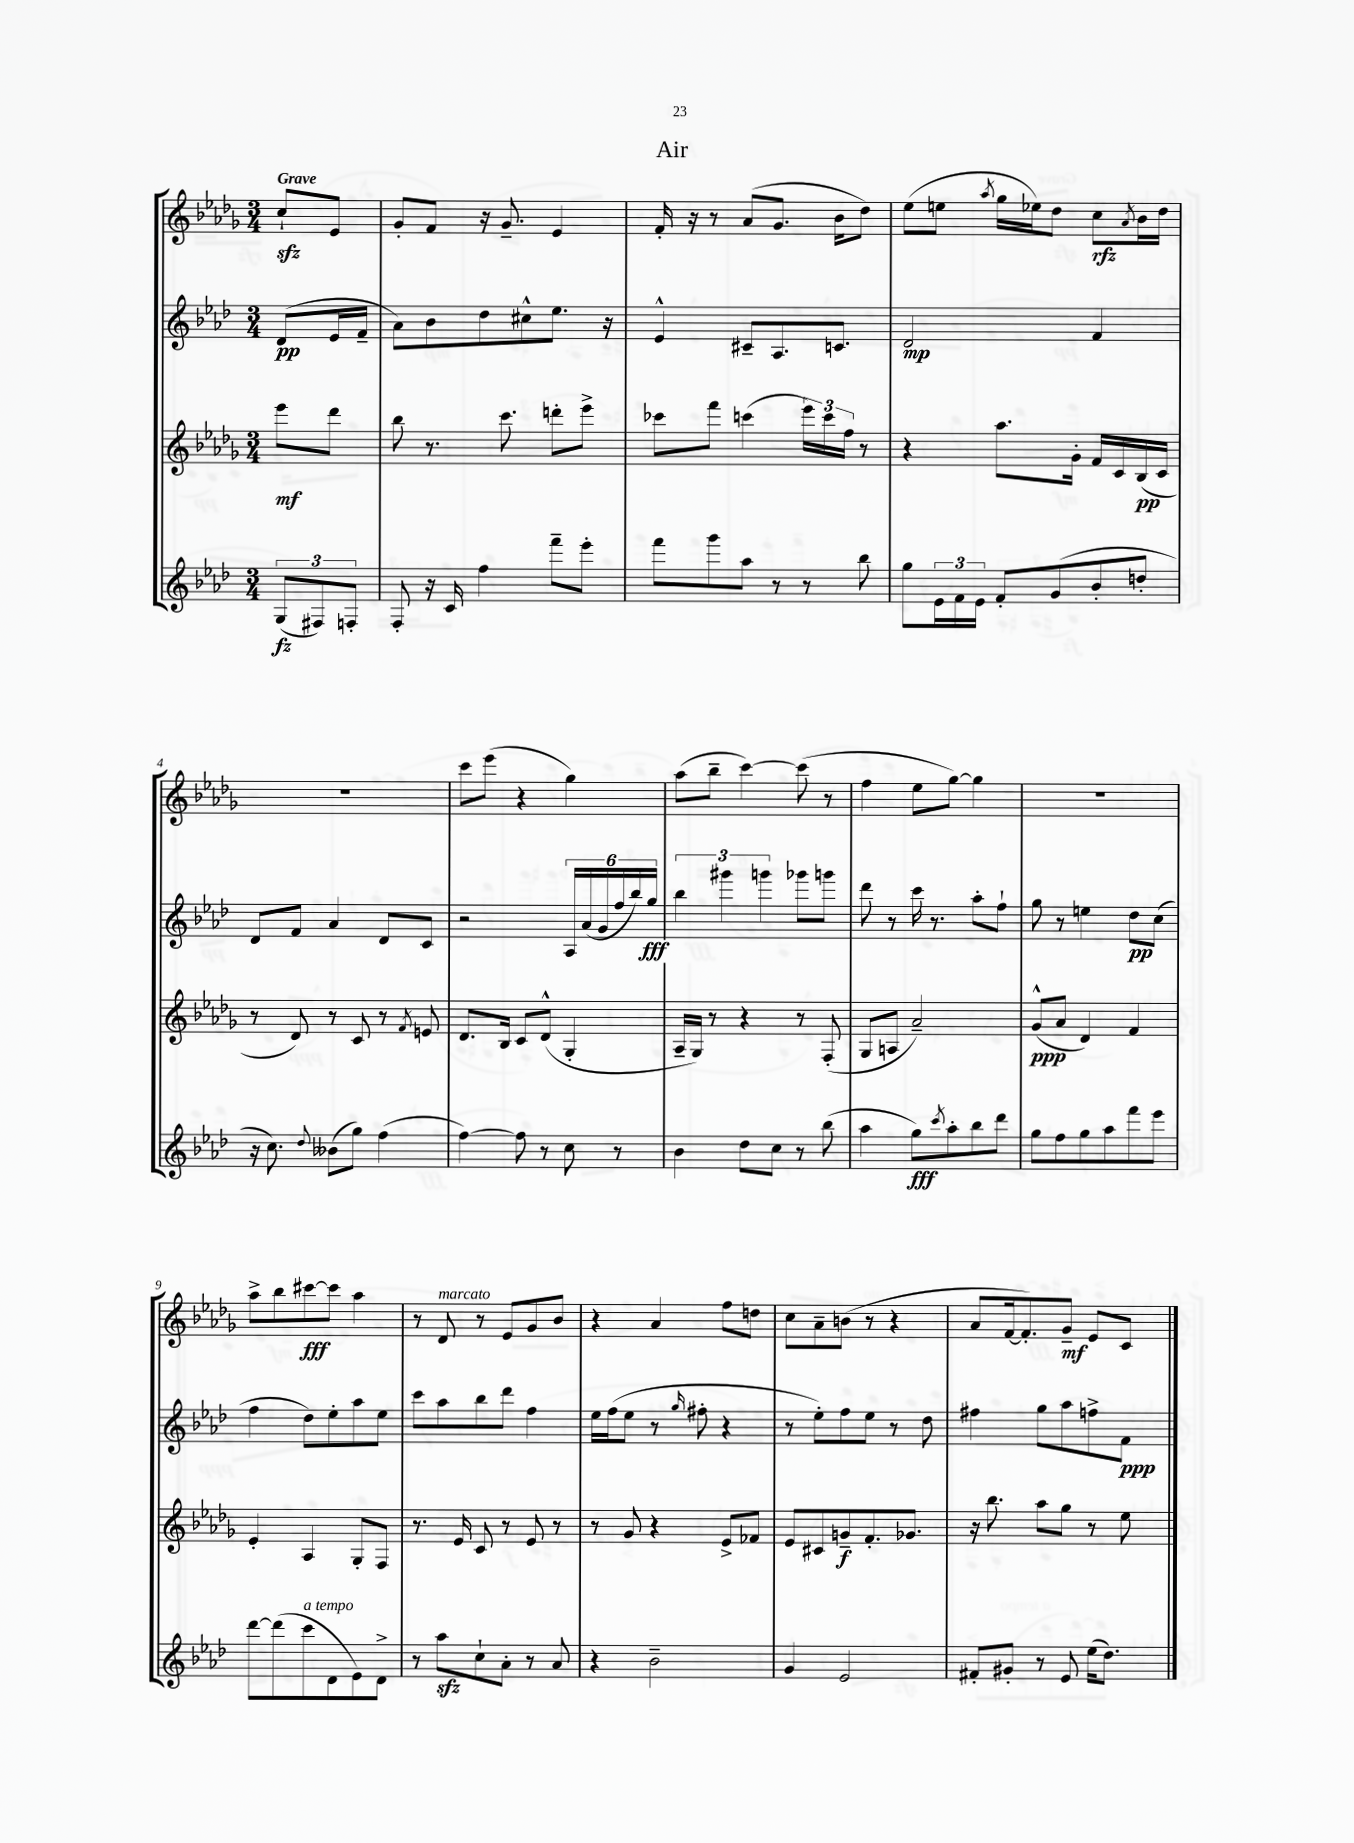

**kern	**dynam	**kern	**dynam	**kern	**dynam	**kern	**dynam
*part4	*part4	*part3	*part3	*part2	*part2	*part1	*part1
*staff4	*staff4	*staff3	*staff3	*staff2	*staff2	*staff1	*staff1
*clefG2	*	*clefG2	*	*clefG2	*	*clefG2	*
*k[b-e-a-d-]	*	*k[b-e-a-d-g-]	*	*k[b-e-a-d-]	*	*k[b-e-a-d-g-]	*
*M3/4	*	*M3/4	*	*M3/4	*	*M3/4	*
=	=	=	=	=	=	=	=
!	!	!	!	!	!	!LO:TX:a:B:t=Grave	!
(12G/L	fz	8eee-\L	mf	(8d-/L	pp	8cczz`/L	.
12F#X/)	.	.	.	.	.	.	.
.	.	8ddd-\J	.	16e-/L	.	8e-/J	.
12Fn'/J	.	.	.	.	.	.	.
.	.	.	.	16f~/JJ	.	.	.
=1	=1	=1	=1	=1	=1	=1	=1
8F'/	.	8bb-\	.	8a-\L)	.	8g-'/L	.
16r	.	8.r	.	8b-\	.	8f/J	.
16c/	.	.	.	.	.	.	.
4ff\	.	.	.	8dd-\	.	16r	.
.	.	8.ccc\	.	.	.	8.g-~/	.
.	.	.	.	8cc#X^^\	.	.	.
8fff~\L	.	8dddn'\L	.	8.ee-\J	.	4e-/	.
8eee-'\J	.	8eee-^\J	.	.	.	.	.
.	.	.	.	16r	.	.	.
=2	=2	=2	=2	=2	=2	=2	=2
8fff\L	.	8ccc-X\L	.	4e-^^/	.	16f'/	.
.	.	.	.	.	.	16r	.
8ggg\	.	8fff\J	.	.	.	8r	.
8aa-\J	.	(4cccn\	.	8c#X~/L	.	(8a-/L	.
8r	.	.	.	8.A-/	.	8.g-/J	.
8r	.	24eee-\LL)	.	.	.	.	.
.	.	24ccc\	.	.	.	.	.
.	.	.	.	8.cn/J	.	16b-\KL	.
.	.	24ff\JJ	.	.	.	.	.
8bb-\	.	8r	.	.	.	8dd-\J)	.
=3	=3	=3	=3	=3	=3	=3	=3
8gg\L	.	4r	.	2d-/	mp	(8ee-\L	.
24e-\L	.	.	.	.	.	8een\J	.
24f\	.	.	.	.	.	.	.
24e-\JJ	.	.	.	.	.	.	.
.	.	.	.	.	.	8qaa-/	.
8f'/L	.	8.aa-\L	.	.	.	16gg-\LL	.
.	.	.	.	.	.	16ee-X\J)	.
(8g/	.	.	.	.	.	8dd-\J	.
.	.	16g-'\Jk	.	.	.	.	.
8b-'/	.	16f/LL	.	4f/	.	8cc\L	rfz
.	.	16c/	.	.	.	.	.
.	.	.	.	.	.	8qa-/	.
8ddn'/J	.	(16B-/	pp	.	.	16b-\L	.
.	.	16c/JJ	.	.	.	16dd-\JJ	.
!!LO:LB:g=z
=4	=4	=4	=4	=4	=4	=4	=4
16r	.	8r	.	8d-/L	.	2.r	.
8.cc\)	.	.	.	.	.	.	.
.	.	8d-/)	.	8f/J	.	.	.
8qqdd-/	.	.	.	.	.	.	.
(8b--X\L	.	8r	.	4a-/	.	.	.
8gg\J)	.	8c/	.	.	.	.	.
(4ff\	.	8r	.	8d-/L	.	.	.
.	.	8qf/	.	.	.	.	.
.	.	8en/	.	8c/J	.	.	.
=5	=5	=5	=5	=5	=5	=5	=5
[4ff\)	.	8.d-/L	.	2r	.	8ccc\L	.
.	.	.	.	.	.	(8eee-\J	.
.	.	16B-/Jk	.	.	.	.	.
8ff\]	.	8c/L	.	.	.	4r	.
8r	.	(8d-^^/J	.	.	.	.	.
8cc\	.	4G-'/	.	24A-/LL	.	4gg-\)	.
.	.	.	.	(24a-/	.	.	.
.	.	.	.	24g/	.	.	.
8r	.	.	.	24ff/	.	.	.
.	.	.	.	24bb-/)	.	.	.
.	.	.	.	24gg/JJ	fff	.	.
=6	=6	=6	=6	=6	=6	=6	=6
4b-\	.	16A-~/LL	.	6bb-\	.	(8aa-\L	.
.	.	16G-/JJ)	.	.	.	.	.
.	.	8r	.	.	.	8bb-~\J	.
.	.	.	.	6ggg#X\	.	.	.
8dd-\L	.	4r	.	.	.	[4ccc\)	.
.	.	.	.	6gggn\	.	.	.
8cc\J	.	.	.	.	.	.	.
8r	.	8r	.	8ggg-X\L	.	(8ccc\]	.
(8bb-\	.	(8F'/	.	8gggn\J	.	8r	.
=7	=7	=7	=7	=7	=7	=7	=7
4aa-\	.	8G-/L	.	8ddd-\	.	4ff\	.
.	.	8An/J	.	8r	.	.	.
8gg\L)	fff	2a-~/)	.	16ccc\	.	8ee-\L	.
.	.	.	.	8.r	.	.	.
8qccc/	.	.	.	.	.	.	.
8aa-'\	.	.	.	.	.	[8gg-\J)	.
8bb-\	.	.	.	8aa-'\L	.	4gg-\]	.
8ddd-\J	.	.	.	8ff`\J	.	.	.
=8	=8	=8	=8	=8	=8	=8	=8
8gg\L	.	(8g-^^/L	ppp	8gg\	.	2.r	.
8ff\	.	8a-/J	.	8r	.	.	.
8gg\	.	4d-/)	.	4een\	.	.	.
8aa-\	.	.	.	.	.	.	.
8fff\	.	4f/	.	8dd-\L	pp	.	.
8eee-\J	.	.	.	(8cc\J	.	.	.
!!LO:LB:g=z
=9	=9	=9	=9	=9	=9	=9	=9
[8ddd-\L	.	4e-'/	.	4ff\	.	8aa-^\L	.
(8ddd-\]	.	.	.	.	.	8bb-\	.
!LO:TX:a:i:t=a tempo	!	!	!	!	!	!	!
8ccc\	.	4A-/	.	8dd-\L)	.	[8ccc#X\	fff
8d-\	.	.	.	8ee-'\	.	8ccc#\J]	.
8e-\)	.	8G-'/L	.	8aa-\	.	4aa-\	.
8d-^\J	.	8F/J	.	8ee-\J	.	.	.
=10	=10	=10	=10	=10	=10	=10	=10
8r	.	8.r	.	8ccc\L	.	8r	.
!	!	!	!	!	!	!LO:TX:a:i:t=marcato	!
8aa-zz\L	.	.	.	8aa-\	.	8d-/	.
.	.	16e-/	.	.	.	.	.
8cc`\	.	8c/	.	8bb-\	.	8r	.
8a-'\J	.	8r	.	8ddd-\J	.	8e-/L	.
8r	.	8e-/	.	4ff\	.	8g-/	.
8a-/	.	8r	.	.	.	8b-/J	.
=11	=11	=11	=11	=11	=11	=11	=11
4r	.	8r	.	16ee-\LL	.	4r	.
.	.	.	.	(16ff\J	.	.	.
.	.	8g-/	.	8ee-\J	.	.	.
2b-~\	.	4r	.	8r	.	4a-/	.
.	.	.	.	16qqgg/	.	.	.
.	.	.	.	8ff#X'\	.	.	.
.	.	8e-^/L	.	4r	.	8ff\L	.
.	.	8f-X/J	.	.	.	8ddn\J	.
=12	=12	=12	=12	=12	=12	=12	=12
4g/	.	8e-/L	.	8r	.	8cc\L	.
.	.	8c#X/	.	8ee-'\L)	.	8a-~\	.
2e-/	.	8gn~/	f	8ff\	.	(8bn\J	.
.	.	8.f'/	.	8ee-\J	.	8r	.
.	.	.	.	8r	.	4r	.
.	.	8.g-X/J	.	.	.	.	.
.	.	.	.	8dd-\	.	.	.
=13	=13	=13	=13	=13	=13	=13	=13
8f#X'/L	.	16r	.	4ff#X\	.	8a-/L	.
.	.	8.bb-\	.	.	.	.	.
8g#X'/J	.	.	.	.	.	[16f/k	.
.	.	.	.	.	.	8.f'/])	.
8r	.	8aa-\L	.	8gg\L	.	.	.
8e-/	.	8gg-\J	.	8aa-\	.	8g-~/J	mf
(16ee-\KL	.	8r	.	8ffn^\	.	8e-/L	.
8.dd-\J)	.	.	.	.	.	.	.
.	.	8ee-\	.	8f\J	ppp	8c/J	.
==	==	==	==	==	==	==	==
*-	*-	*-	*-	*-	*-	*-	*-
